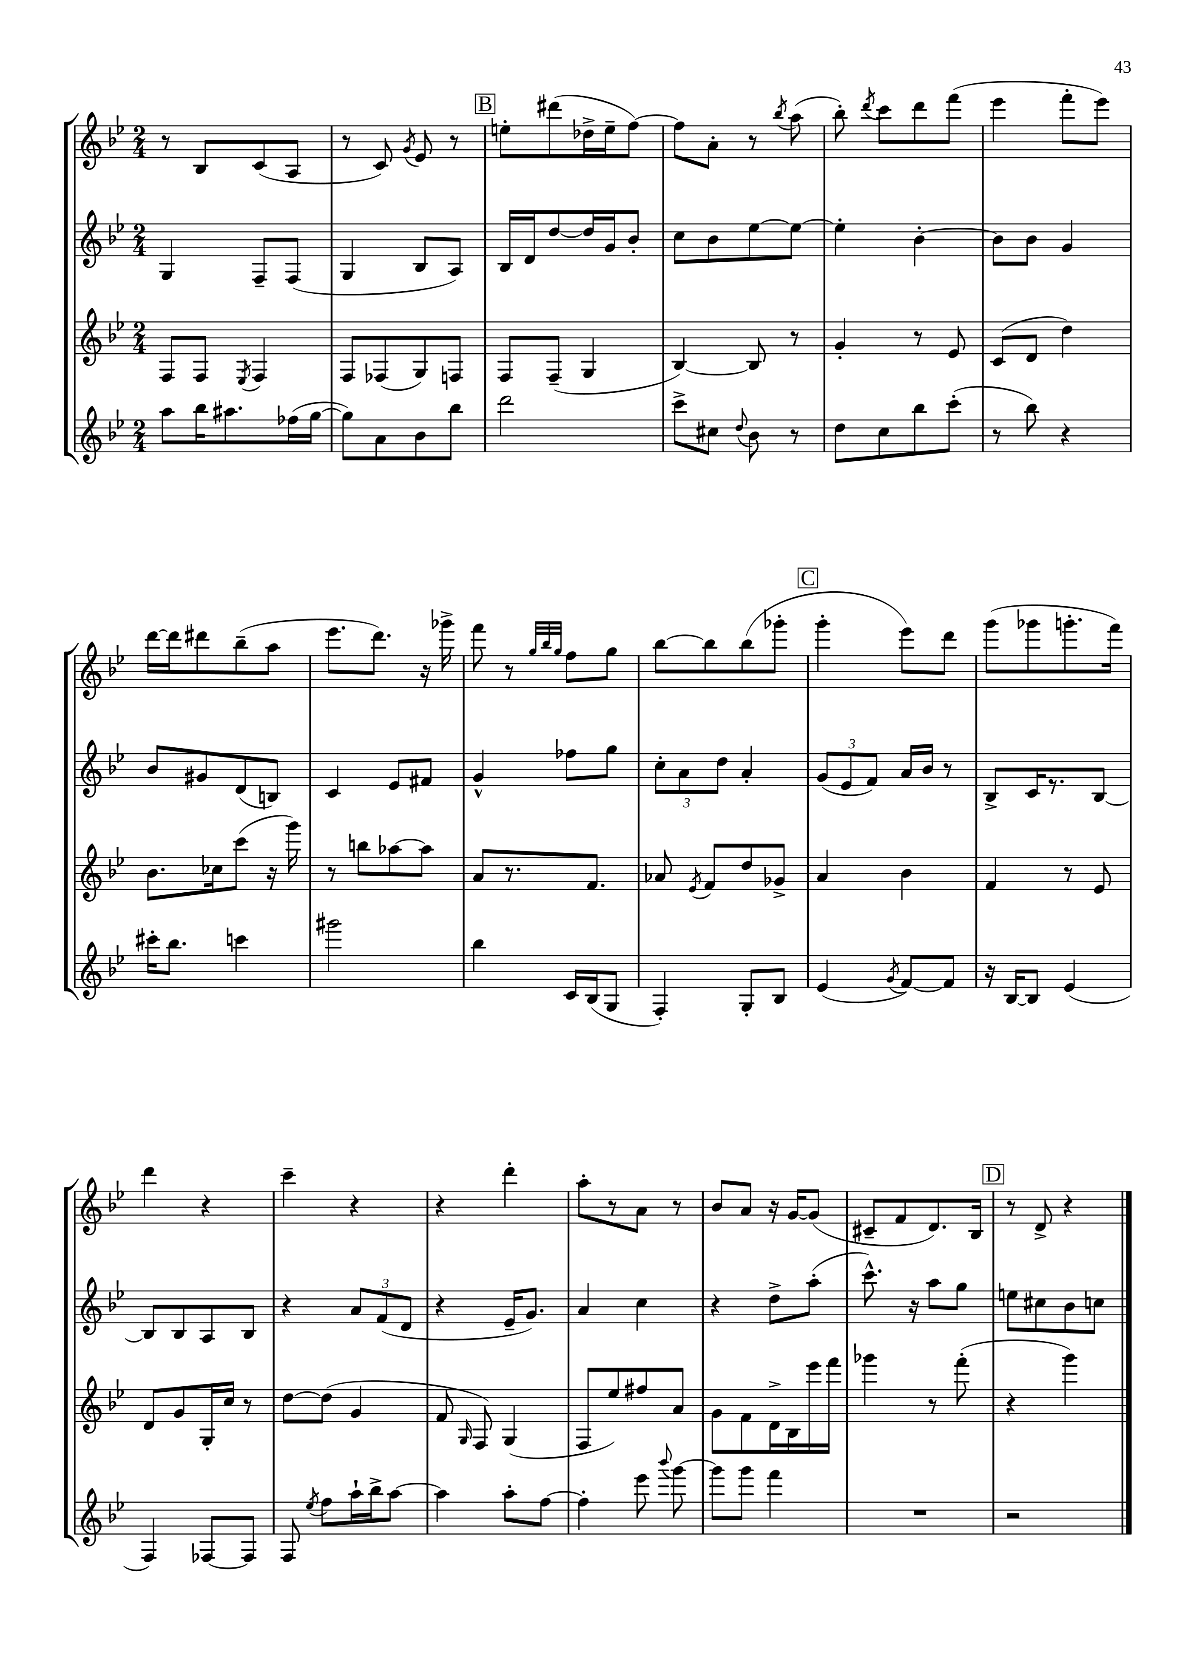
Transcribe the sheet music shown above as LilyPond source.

<<
\new StaffGroup <<
\new Staff = "s0" {
    \clef treble \key bes \major \numericTimeSignature \time 2/4
    \autoBeamOff r8 bes8[ c'8( a8] |
    r8 c'8) \acciaccatura { g'8 } ees'8 r8 |
    \mark \markup { \box "B" } e''8[-. dis'''8( des''16-> e''16-- f''8]~) |
    f''8[ a'8]-. r8 \acciaccatura { bes''8 } a''8( |
    bes''8-.) \acciaccatura { d'''8 } c'''8[ d'''8 f'''8]( |
    ees'''4 f'''8[-. ees'''8]) |
    d'''16[~ d'''16 dis'''8 bes''8--( a''8] |
    ees'''8.[ d'''8.]) r16 ges'''16-> |
    f'''8 r8 \grace { g''32[ bes''32 g''32] } f''8[ g''8] |
    bes''8[~ bes''8 bes''8( ges'''8]-. |
    \mark \markup { \box "C" } g'''4-. ees'''8[) d'''8] |
    g'''8[( ges'''8 g'''8.-. f'''16]) |
    d'''4 r4 |
    c'''4-- r4 |
    r4 d'''4-. |
    a''8[-. r8 a'8] r8 |
    bes'8[ a'8] r16 g'16[~ g'8]( |
    cis'8[-- f'8 d'8.) bes16] |
    \mark \markup { \box "D" } r8 d'8-> r4 \bar "|." |
}
\new Staff = "s1" {
    \clef treble \key bes \major \numericTimeSignature \time 2/4
    \autoBeamOff g4 f8[-- f8]( |
    g4 bes8[ a8]) |
    \mark \markup { \box "B" } bes16[ d'16 d''8~ d''16 g'16 bes'8]-. |
    c''8[ bes'8 ees''8~ ees''8]~ |
    ees''4-. bes'4~-. |
    bes'8[ bes'8] g'4 |
    bes'8[ gis'8 d'8( b8]) |
    c'4 ees'8[ fis'8] |
    g'4-^ fes''8[ g''8] |
    \tuplet 3/2 { c''8[-. a'8 d''8] } a'4-. |
    \mark \markup { \box "C" } \tuplet 3/2 { g'8[( ees'8 f'8]) } a'16[ bes'16] r8 |
    bes8[-> c'16 r8. bes8]~ |
    bes8[ bes8 a8 bes8] |
    r4 \tuplet 3/2 { a'8[ f'8( d'8] } |
    r4 ees'16[-- g'8.]) |
    a'4 c''4 |
    r4 d''8[-> a''8]-.( |
    c'''8.-^) r16 a''8[ g''8] |
    \mark \markup { \box "D" } e''8[ cis''8 bes'8 c''8] \bar "|." |
}
\new Staff = "s2" {
    \clef treble \key bes \major \numericTimeSignature \time 2/4
    \autoBeamOff f8[ f8] \acciaccatura { ees8 } f4 |
    f8[ fes8( g8) f8] |
    \mark \markup { \box "B" } f8[ f8]--( g4 |
    bes4~) bes8 r8 |
    g'4-. r8 ees'8 |
    c'8[( d'8] d''4) |
    bes'8.[ ces''16 c'''8]( r16 g'''16) |
    r8 b''8[ aes''8~ aes''8] |
    a'8[ r8. f'8.] |
    aes'8 \acciaccatura { ees'8 } f'8[ d''8 ges'8]-> |
    \mark \markup { \box "C" } a'4 bes'4 |
    f'4 r8 ees'8 |
    d'8[ g'8 g16-. c''16] r8 |
    d''8[~ d''8]( g'4 |
    f'8 \grace { g16 } f8) g4( |
    f8[ ees''8) fis''8 a'8] |
    g'8[ f'8 d'16-> bes16 ees'''16 f'''16] |
    ges'''4 r8 f'''8-.( |
    \mark \markup { \box "D" } r4 g'''4) \bar "|." |
}
\new Staff = "s3" {
    \clef treble \key bes \major \numericTimeSignature \time 2/4
    \autoBeamOff a''8[ bes''16 ais''8. fes''16( g''16]~ |
    g''8[) a'8 bes'8 bes''8] |
    \mark \markup { \box "B" } d'''2 |
    c'''8[-> cis''8] \appoggiatura { d''8 } bes'8 r8 |
    d''8[ c''8 bes''8 c'''8]-.( |
    r8 bes''8) r4 |
    cis'''16[-. bes''8.] c'''4 |
    gis'''2 |
    bes''4 c'16[ bes16( g8] |
    f4-.) g8[-. bes8] |
    \mark \markup { \box "C" } ees'4( \acciaccatura { g'8 } f'8[~) f'8] |
    r16 bes16[~ bes8] ees'4( |
    f4) fes8[~ fes8] |
    f8 \acciaccatura { ees''8 } f''8[ a''16-! bes''16-> a''8]~ |
    a''4 a''8[-. f''8]~ |
    f''4-. ees'''8 \appoggiatura { bes'''8 } g'''8~ |
    g'''8[ g'''8] f'''4 |
    R2 |
    \mark \markup { \box "D" } r2 \bar "|." |
}
>>
>>
\layout { \context { \Score \remove "Bar_number_engraver" } }
